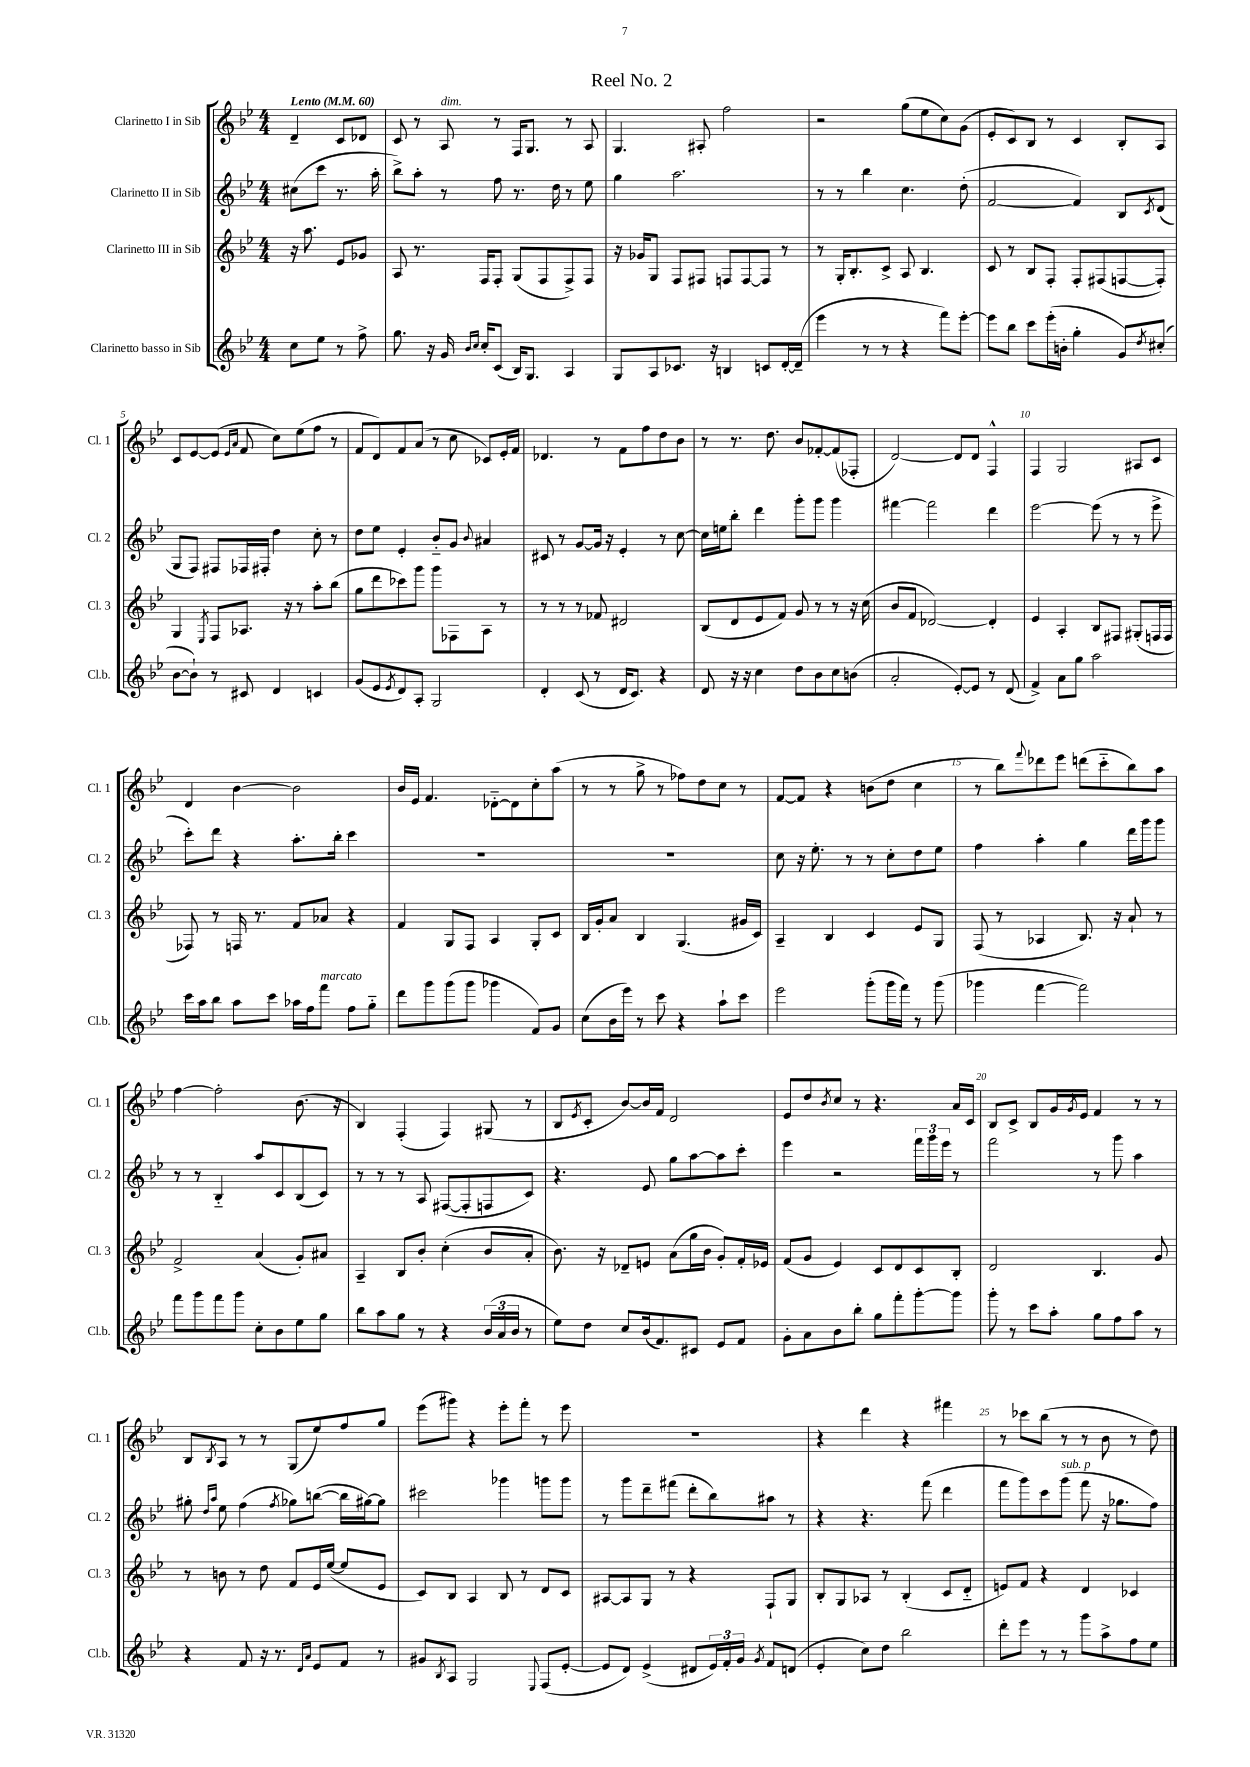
\header { title = "Reel No. 2" }
<<
\new StaffGroup <<
\new Staff = "s0" \with { instrumentName = "Clarinetto I in Sib" shortInstrumentName = "Cl. 1" } {
    \clef treble \key bes \major \numericTimeSignature \time 4/4 \partial 2 \tempo "Lento" 4 = 60
    d'4-- c'8 des'8 |
    c'8 r8 a8^\markup { \italic "dim." } r8 f16 g8. r8 a8 |
    g4. ais8-. f''2 |
    r2 g''8( ees''8 c''8) g'8( |
    ees'8-. c'8) bes8 r8 c'4 bes8-. a8 |
    c'8 ees'8~ ees'8( \grace { ees'16 a'16 } f'8 c''8) ees''8( f''8 r8 |
    f'8 d'8) f'8 a'8( r8 c''8 ces'8) ees'16-. f'16 |
    des'4. r8 f'8 f''8 d''8 bes'8 |
    r8 r8. d''8. bes'8 fes'8~-. fes'8( fes8-. |
    d'2~) d'8 d'8 f4-^ |
    f4 g2 ais8 c'8 |
    d'4 bes'4~ bes'2 |
    bes'16 ees'16 f'4. des'8~-_ des'8 c''8-. a''8( |
    r8 r8 g''8-> r8 fes''8) d''8 c''8 r8 |
    f'8~ f'8 r4 b'8( d''8 c''4 |
    r8 bes''8) \appoggiatura { f'''8 } des'''8 ees'''8 d'''8( c'''8-_ bes''8) a''8 |
    f''4~ f''2-. bes'8.( r16 |
    bes4) f4-.( f4) gis8( r8 |
    bes8 \acciaccatura { ees'8 } c'8-. bes'8~) bes'16 f'16 d'2 |
    ees'8 d''8 \acciaccatura { bes'8 } c''8 r8 r4. a'16 c'16 |
    bes8 c'8-> bes8 g'16 \acciaccatura { g'8 } ees'16 f'4 r8 r8 |
    bes8 \acciaccatura { bes8 } a8 r8 r8 g8( ees''8) f''8 g''8 |
    ees'''8( gis'''8) r4 ees'''8-. f'''8-. r8 ees'''8 |
    R1 |
    r4 d'''4 r4 fis'''4 |
    r8 ces'''8 bes''8( r8 r8 bes'8 r8 d''8) \bar "|." |
}
\new Staff = "s1" \with { instrumentName = "Clarinetto II in Sib" shortInstrumentName = "Cl. 2" } {
    \clef treble \key bes \major \numericTimeSignature \time 4/4 \partial 2
    cis''8( c'''8 r8. a''16-. |
    bes''8->) a''8-. r8 f''8 r8. d''16 r8 ees''8 |
    g''4 a''2. |
    r8 r8 bes''4 c''4. d''8-.( |
    f'2~ f'4) bes8 \acciaccatura { c'8 } d'8( |
    g8 f8) fis8 fes16 fis16-. d''4 c''8-. r8 |
    d''8 ees''8 ees'4-. bes'8-_ g'8 \appoggiatura { bes'8 } ais'4 |
    cis'8 r8 g'8~ g'16 r16 ees'4-. r8 c''8~ |
    c''16 e''16 bes''8-. d'''4 g'''8-. g'''8 g'''4 |
    fis'''4~ fis'''2 d'''4 |
    ees'''2~ ees'''8( r8 r8 ees'''8-> |
    c'''8-.) d'''8 r4 a''8.-. bes''16-. c'''4 |
    R1 |
    R1 |
    c''8 r16 ees''8.-. r8 r8 c''8-. d''8 ees''8 |
    f''4 a''4-. g''4 d'''16 g'''16 g'''8 |
    r8 r8 bes4-_ a''8 c'8 bes8( c'8) |
    r8 r8 r8 a8 fis8~( fis8-. f8 c'8) |
    r4. ees'8 g''8 a''8~ a''8 c'''8-. |
    ees'''4 r2 \tuplet 3/2 { f'''16 g'''16 ees'''16 } r8 |
    f'''2 r8 g'''8 a''4 |
    gis''8-. \grace { d''16 a''16 } ees''8 f''4( \acciaccatura { f''8 } ges''8) b''8~( b''16 gis''16~) gis''8 |
    cis'''2 ges'''4 g'''8 g'''8 |
    r8 g'''8 d'''8-- fis'''8( d'''8-. bes''8) ais''8 r8 |
    r4 r4. f'''8( d'''4 |
    f'''8 g'''8) c'''8 g'''8^\markup { \italic "sub. p" }( f'''8 r16 ges''8. f''8) \bar "|." |
}
\new Staff = "s2" \with { instrumentName = "Clarinetto III in Sib" shortInstrumentName = "Cl. 3" } {
    \clef treble \key bes \major \numericTimeSignature \time 4/4 \partial 2
    r16 a''8. ees'8 ges'8 |
    a8 r8. f16 f8-. g8( f8 f8->) f8 |
    r16 ges'16 g8 f8 fis8 f8 f8~ f8 r8 |
    r8 g16-. bes8.-. c'8-> a8 bes4. |
    c'8 r8 bes8 f8-. f8-. fis8( f8~ f8-.) |
    g4 \acciaccatura { ees8 } f8 aes8. r16 r8 a''8-. bes''8( |
    g''8 d'''8 ces'''8) g'''8 g'''8 fes8 a8 r8 |
    r8 r8 r8 fes'8 dis'2 |
    bes8( d'8 ees'8 f'8) g'8 r8 r8 r16 c''16( |
    bes'8 f'8 des'2~) des'4-. |
    ees'4 a4-. bes8 fis8 gis8-.( f16 f16 |
    fes8) r8 f16 r8. f'8 aes'8 r4 |
    f'4 g8 f8 a4 g8-. c'8 |
    bes16 g'16-. a'8 bes4 g4.( gis'16 c'16) |
    a4-- bes4 c'4 ees'8 g8 |
    f8( r8 aes4 bes8.) r16 a'8-! r8 |
    f'2-> a'4( g'8-.) ais'8 |
    a4-- bes8 bes'8-. c''4-.( bes'8 a'8-. |
    bes'8.) r16 des'8-- e'8 a'8( g''16 bes'16 g'8-.) f'16-. ees'16 |
    f'8( g'8 ees'4) c'8 d'8 c'8 bes8-. |
    d'2 bes4. g'8 |
    r8 b'8 r8 d''8 f'8 ees'16 ees''16~( ees''8 ees'8 |
    c'8) bes8 a4 bes8 r8 d'8 c'8 |
    ais8~ ais8 g8 r8 r4 f8-! g8 |
    bes8-. g8 aes8 r8 bes4-.( c'8 d'8-_ |
    e'8) f'8 r4 d'4 ces'4 \bar "|." |
}
\new Staff = "s3" \with { instrumentName = "Clarinetto basso in Sib" shortInstrumentName = "Cl.b." } {
    \clef treble \key bes \major \numericTimeSignature \time 4/4 \partial 2
    c''8 ees''8 r8 f''8-> |
    g''8. r16 g'16 \grace { bes'16 c''16 } c''16-. c'8( bes16) g8. a4 |
    g8 a8 ces'8. r16 b4 c'8 d'16~-. d'16--( |
    ees'''4 r8 r8 r4 f'''8) ees'''8~-. |
    ees'''8 bes''8 c'''8 ees'''16-.( b'16-. g''4-. g'8) \acciaccatura { d''8 } cis''8-.( |
    bes'8~ bes'8-!) r8 cis'8 d'4 c'4 |
    g'8( ees'8 \acciaccatura { ees'8 } d'8) a8-. g2 |
    d'4-. c'8( r8 d'16 c'8.) r4 |
    d'8 r16 r16 c''4 d''8 bes'8 c''8 b'8( |
    a'2-. ees'8~-.) ees'8 r8 d'8( |
    f'4->) a'8 g''8 a''2 |
    c'''16 a''16 bes''8 a''8 c'''8 aes''16 f''16 f'''8^\markup { \italic "marcato" } f''8 g''8-_ |
    d'''8 g'''8 g'''8( g'''8 ges'''4 f'8) g'8 |
    c''8( bes'16 ees'''16) r8 c'''8 r4 a''8-! c'''8 |
    ees'''2 g'''8-.( g'''16 f'''16) r8 g'''8( |
    ges'''4 f'''4~ f'''2) |
    f'''8 g'''8 f'''8 g'''8 c''8-. bes'8 ees''8 g''8 |
    bes''8 a''8 g''8 r8 r4 \tuplet 3/2 { bes'16( a'16 bes'16 } r8 |
    ees''8) d''8 c''8 bes'16( f'8.) cis'8 ees'8 f'8 |
    g'8-. a'8 bes'8 bes''8-. g''8 f'''8-. g'''8~-. g'''8 |
    g'''8-. r8 c'''8 a''8-. g''8 f''8 a''8 r8 |
    r4 f'8 r16 r8. \grace { d'16 a'16 } ees'8 f'8 r8 |
    gis'8 \acciaccatura { bes8 } a8 g2 \appoggiatura { ees8 } f8( ees'8~-. |
    ees'8 d'8) ees'4->( dis'8 \tuplet 3/2 { ees'16) f'16-. g'16 } \acciaccatura { g'8 } f'8 d'8( |
    ees'4-. c''8) d''8 bes''2 |
    d'''8-. ees'''8 r8 r8 g'''8 a''8-> f''8 ees''8 \bar "|." |
}
>>
>>
\layout { \context { \Score \override BarNumber.break-visibility = ##(#f #t #t) barNumberVisibility = #(every-nth-bar-number-visible 5) } }
